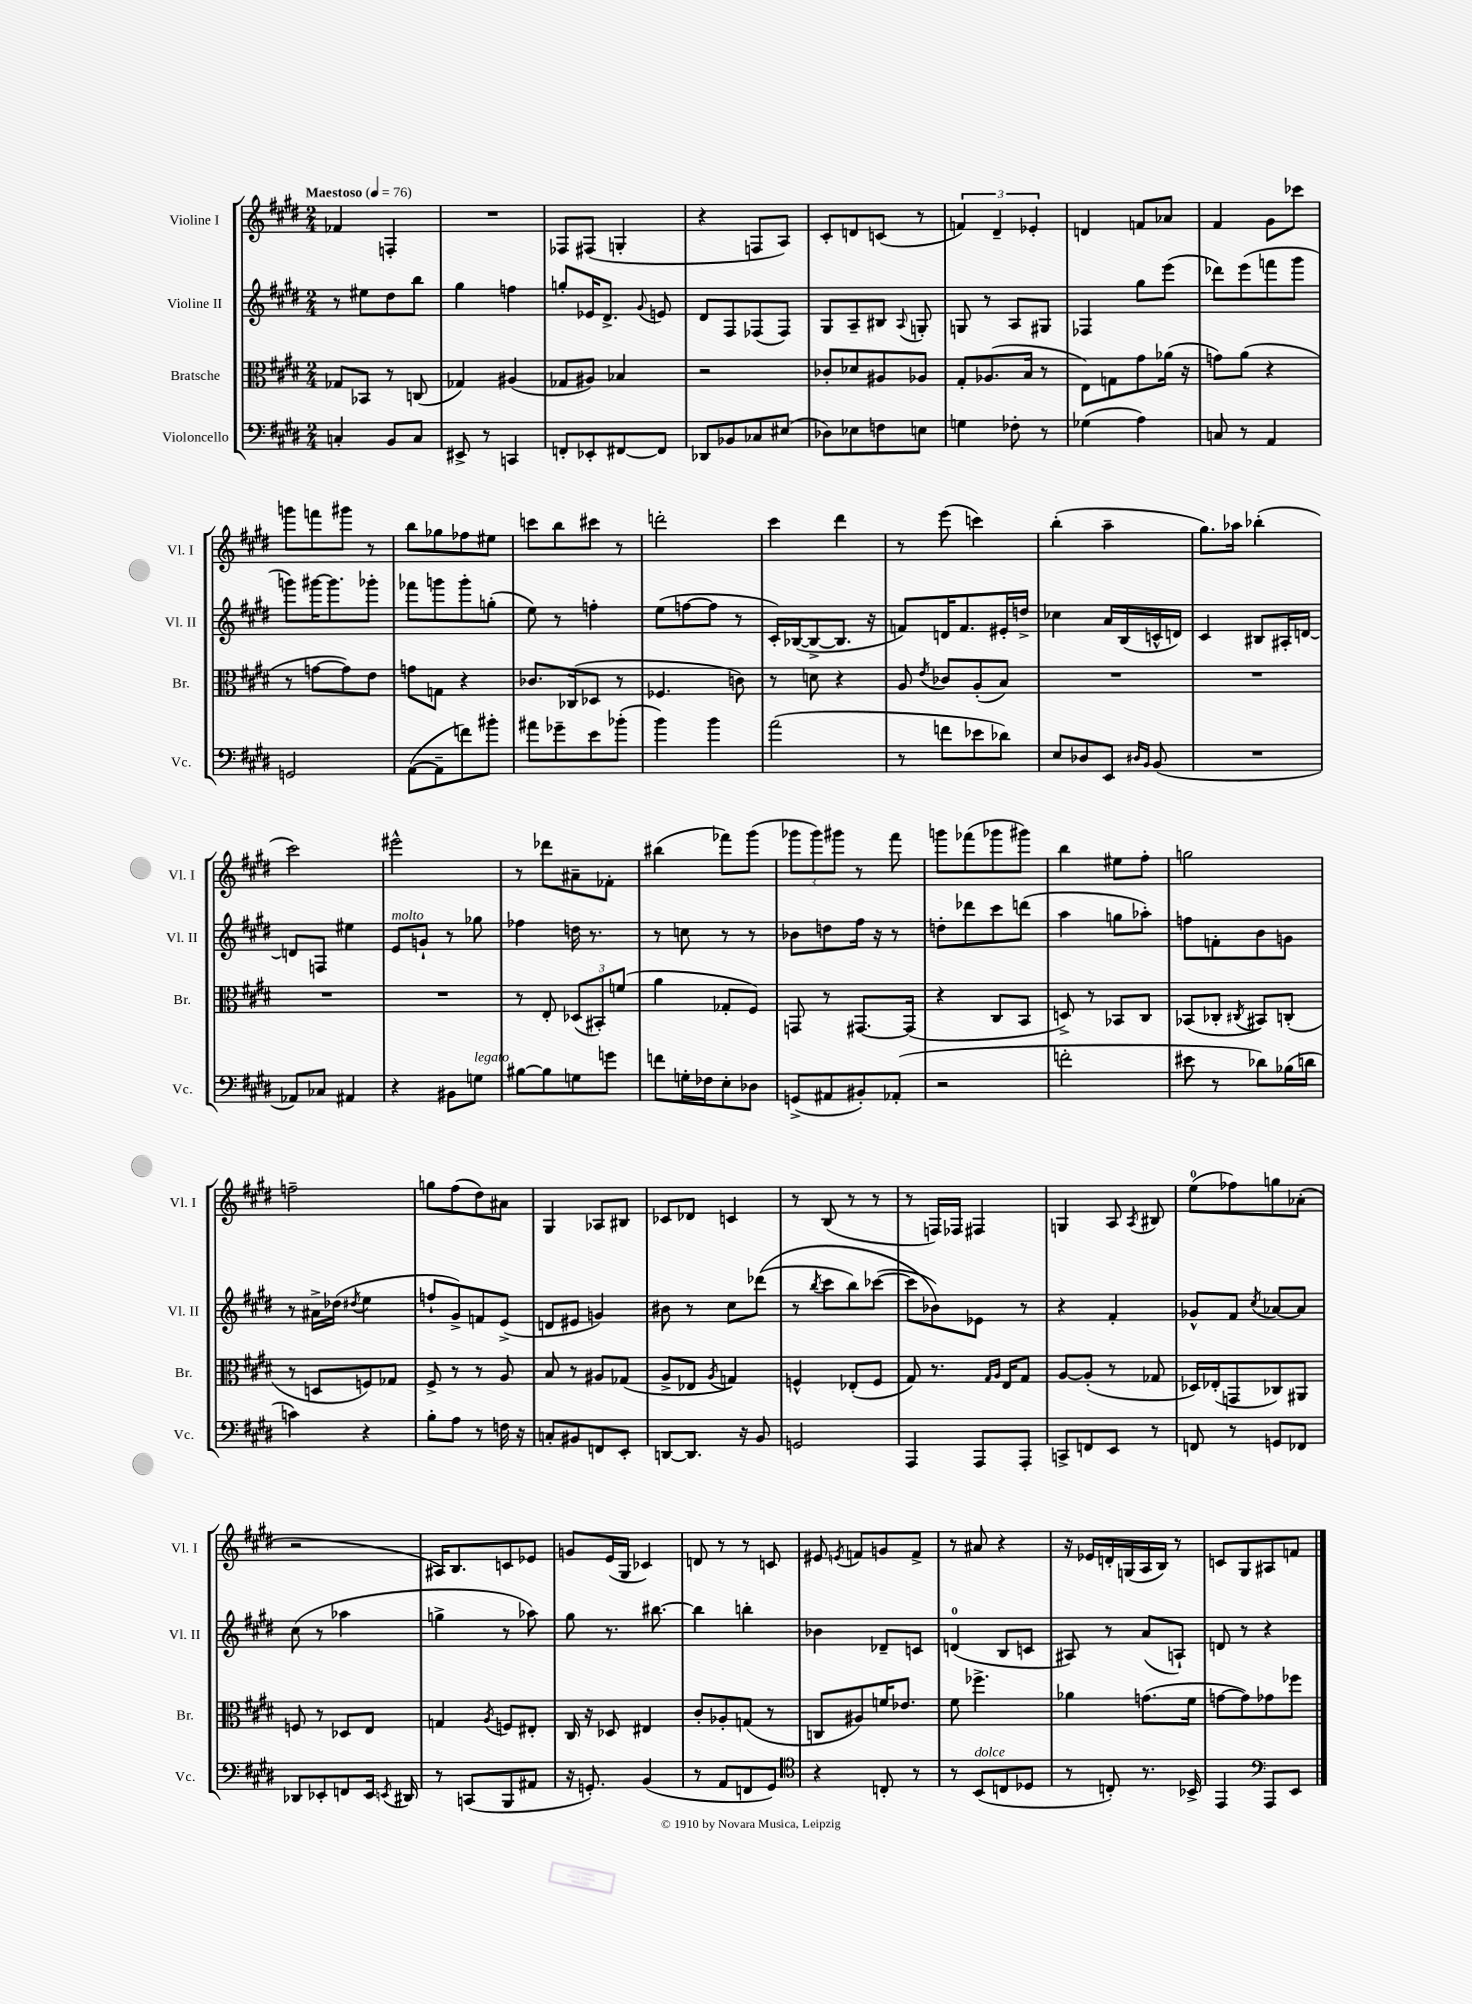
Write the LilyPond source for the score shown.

<<
\new StaffGroup <<
\new Staff = "s0" \with { instrumentName = "Violine I" shortInstrumentName = "Vl. I" } {
    \clef treble \key e \major \numericTimeSignature \time 2/4 \tempo "Maestoso" 4 = 76
    \autoBeamOff fes'4 f4-. |
    R2 |
    fes8[ fis8]( g4-. |
    r4 f8[ a8]) |
    cis'8[-. d'8 c'8]( r8 |
    \tuplet 3/2 { f'4) dis'4-- ees'4-. } |
    d'4 f'8[ aes'8] |
    fis'4 gis'8[ ces'''8] |
    g'''8[ f'''8 gis'''8] r8 |
    b''8[ ges''8 fes''8 eis''8] |
    c'''8[ b''8 cis'''8] r8 |
    d'''2-. |
    cis'''4 dis'''4 |
    r8 e'''8( c'''4) |
    b''4-.( a''4-- |
    gis''8.[) aes''16] bes''4-.( |
    cis'''2) |
    eis'''2-^ |
    r8 des'''8[ ais'8-- fes'8]-. |
    bis''4( fes'''8[) gis'''8]( |
    \tuplet 3/2 { ges'''8[ ges'''8) gis'''8] } r8 fis'''8 |
    g'''8[ fes'''8( ges'''8 gis'''8]) |
    b''4 eis''8[ fis''8]-. |
    g''2 |
    f''2-- |
    g''8[ fis''8( dis''8) ais'8] |
    gis4 aes8[ bis8] |
    ces'8[ des'8] c'4 |
    r8 b8( r8 r8 |
    r8 f16[) fes16] fis4 |
    g4 a8 \acciaccatura { a8 } bis8 |
    e''8[-0( fes''8) g''8 aes'8]-.( |
    r2 |
    ais16[) b8. c'8 ees'8] |
    g'8[ e'16( gis16] ces'4) |
    d'8 r8 r8 c'8 |
    eis'8 \acciaccatura { e'8 } f'8[ g'8 f'8]-> |
    r8 ais'8 r4 |
    r16 ees'16[ d'16-. g16( a16 b16]) r8 |
    c'8[ gis8 ais8 f'8] \bar "|." |
}
\new Staff = "s1" \with { instrumentName = "Violine II" shortInstrumentName = "Vl. II" } {
    \clef treble \key e \major \numericTimeSignature \time 2/4
    \autoBeamOff r8 eis''8[ dis''8 b''8] |
    gis''4 f''4 |
    g''8[-. ees'16 dis'8.]-> \appoggiatura { gis'8 } e'8 |
    dis'8[ fis8 fes8( fes8]) |
    gis8[ a8-- bis8] \appoggiatura { a8 } g8-. |
    g8 r8 a8[ gis8] |
    fes4 gis''8[ e'''8]( |
    des'''8[) e'''8( f'''8 gis'''8] |
    g'''8[) gis'''16~ gis'''8. ges'''8]-. |
    fes'''8[ g'''8 g'''8-. g''8]-.( |
    e''8) r8 f''4-. |
    e''8[( f''8~ f''8] r8 |
    cis'16[-.) bes16~( bes8~-> bes8.] r16 |
    f'8[) d'16 f'8. eis'16-. d''16]-> |
    ces''4 a'16[ b16( c'16-^ d'16]) |
    cis'4 bis8[ ais16-. d'16]~ |
    d'8[ f8] eis''4 |
    e'8[^\markup { \italic "molto" } g'8]-! r8 ges''8 |
    fes''4 d''16 r8. |
    r8 c''8 r8 r8 |
    bes'8[ d''8 fis''16] r16 r8 |
    d''8[-. des'''8 cis'''8 d'''8]( |
    a''4 g''8[ aes''8]-.) |
    f''8[ f'8-. b'8 g'8] |
    r8 ais'16[-> des''16]( \acciaccatura { dis''8 } e''4 |
    f''8[-! gis'8->) f'8 e'8]->( |
    d'8[ eis'8] g'4) |
    bis'8 r8 cis''8[ des'''8](\( |
    r8 \acciaccatura { b''8 } cis'''8[ b''8) ces'''8]~( |
    ces'''8[ bes'8)\) ees'8] r8 |
    r4 fis'4-. |
    ges'8[-^ fis'8] \acciaccatura { cis''8 } aes'8[~ aes'8] |
    cis''8( r8 aes''4 |
    g''4-> r8 aes''8) |
    gis''8 r8. bis''8.~ |
    bis''4 b''4-. |
    bes'4 des'8[-- c'8] |
    d'4-0( b8[ c'8] |
    ais8) r8 a'8[( a8]-!) |
    d'8 r8 r4 \bar "|." |
}
\new Staff = "s2" \with { instrumentName = "Bratsche" shortInstrumentName = "Br." } {
    \clef alto \key e \major \numericTimeSignature \time 2/4
    \autoBeamOff ges8[ bes,8] r8 c8( |
    ges4) ais4( |
    ges8[ ais8]) bes4 |
    r2 |
    ces'8[-. des'8 ais8 aes8] |
    gis8[-. aes8.( b16] r8 |
    e8[) g8 gis'8 aes'16]( r16 |
    g'8[) a'8]( r4 |
    r8 g'8[~ g'8) e'8] |
    g'8[ g8] r4 |
    ces'8.[ ces16( des8] r8 |
    fes4. c'8) |
    r8 d'8 r4 |
    a8 \acciaccatura { e'8 } ces'8[ a8-.( b8]) |
    R2 |
    R2 |
    R2 |
    R2 |
    r8 e8-. \tuplet 3/2 { des8[( bis,8-.) f'8]( } |
    a'4 ges8[-. fis8]) |
    g,8 r8 gis,8.[~ gis,16]( |
    r4 cis8[ b,8] |
    d8->) r8 bes,8[ cis8] |
    bes,8[( ces8]-. \acciaccatura { cis8 } bis,8[) c8]-.( |
    r8 d8[ f8) ges8] |
    fis8-> r8 r8 a8 |
    b8 r8 ais8[ ges8]( |
    a8[-> ees8] \acciaccatura { a8 } g4) |
    f4-^ ees8[-.( f8] |
    gis8) r8. \grace { gis16[ a16] } e16[ gis8] |
    a8[~ a8]-.( r8 ges8 |
    des16[) ees16-.( g,8 ces8) ais,8] |
    f8 r8 des8[ e8] |
    g4 \acciaccatura { a8 } f8[ eis8]-. |
    cis16 r16 des8 eis4 |
    cis'8[-. aes8-. g8]( r8 |
    c8[ ais8) f'16 ees'8.] |
    fis'8 fes''4.-> |
    aes'4 g'8.[( fis'16] |
    g'8[~ g'8) ges'8 fes''8] \bar "|." |
}
\new Staff = "s3" \with { instrumentName = "Violoncello" shortInstrumentName = "Vc." } {
    \clef bass \key e \major \numericTimeSignature \time 2/4
    \autoBeamOff c4-. b,8[ c8] |
    eis,8-> r8 c,4 |
    f,8[-. ees,8-. fis,8~ fis,8] |
    des,8[ bes,8 ces8 eis8]( |
    des8[) ees8 f8 e8] |
    g4 fes8-. r8 |
    ges4( a4) |
    c8 r8 a,4 |
    g,2 |
    a,8[~( a,8-- f'8) bis'8]-. |
    ais'8[ ges'8-- e'8 bes'8]-.( |
    b'4) b'4 |
    a'2( |
    r8 f'8[ ees'8 des'8]) |
    e8[ des8 e,8] \grace { dis16[ b,16] } b,8( |
    R2 |
    aes,8[) ces8] ais,4 |
    r4 bis,8[ g8]^\markup { \italic "legato" } |
    bis8[~ bis8 g8 g'8] |
    f'8[ g16-. fes16 e8-. des8] |
    g,8[->( ais,8 bis,8-.) aes,8]-.( |
    r2 |
    f'2-. |
    eis'8 r8 des'8[) bes16( d'16] |
    c'4) r4 |
    b8[-. a8] r8 f16 r16 |
    c8[-. bis,8 f,8 e,8]-. |
    d,8[~ d,8.] r16 b,8 |
    g,2 |
    a,,4 a,,8[ a,,8]-. |
    c,8[-> f,8 e,8] r8 |
    f,8 r8 g,8[ fes,8] |
    des,8[ ees,8-. f,8 ees,16] \acciaccatura { e,8 } dis,16 |
    r8 c,8[( b,,8 ais,8] |
    r16 g,8.-.) b,4( |
    r8 a,8[ f,8 gis,8]) |
    \clef tenor r4 c8-. r8 |
    r8 b,8[^\markup { \italic "dolce" }( c8 des8] |
    r8 c8-.) r8. bes,16-> |
    e,4 \clef bass a,,8[ e,8] \bar "|." |
}
>>
>>
\layout { \context { \Score \remove "Bar_number_engraver" } }
